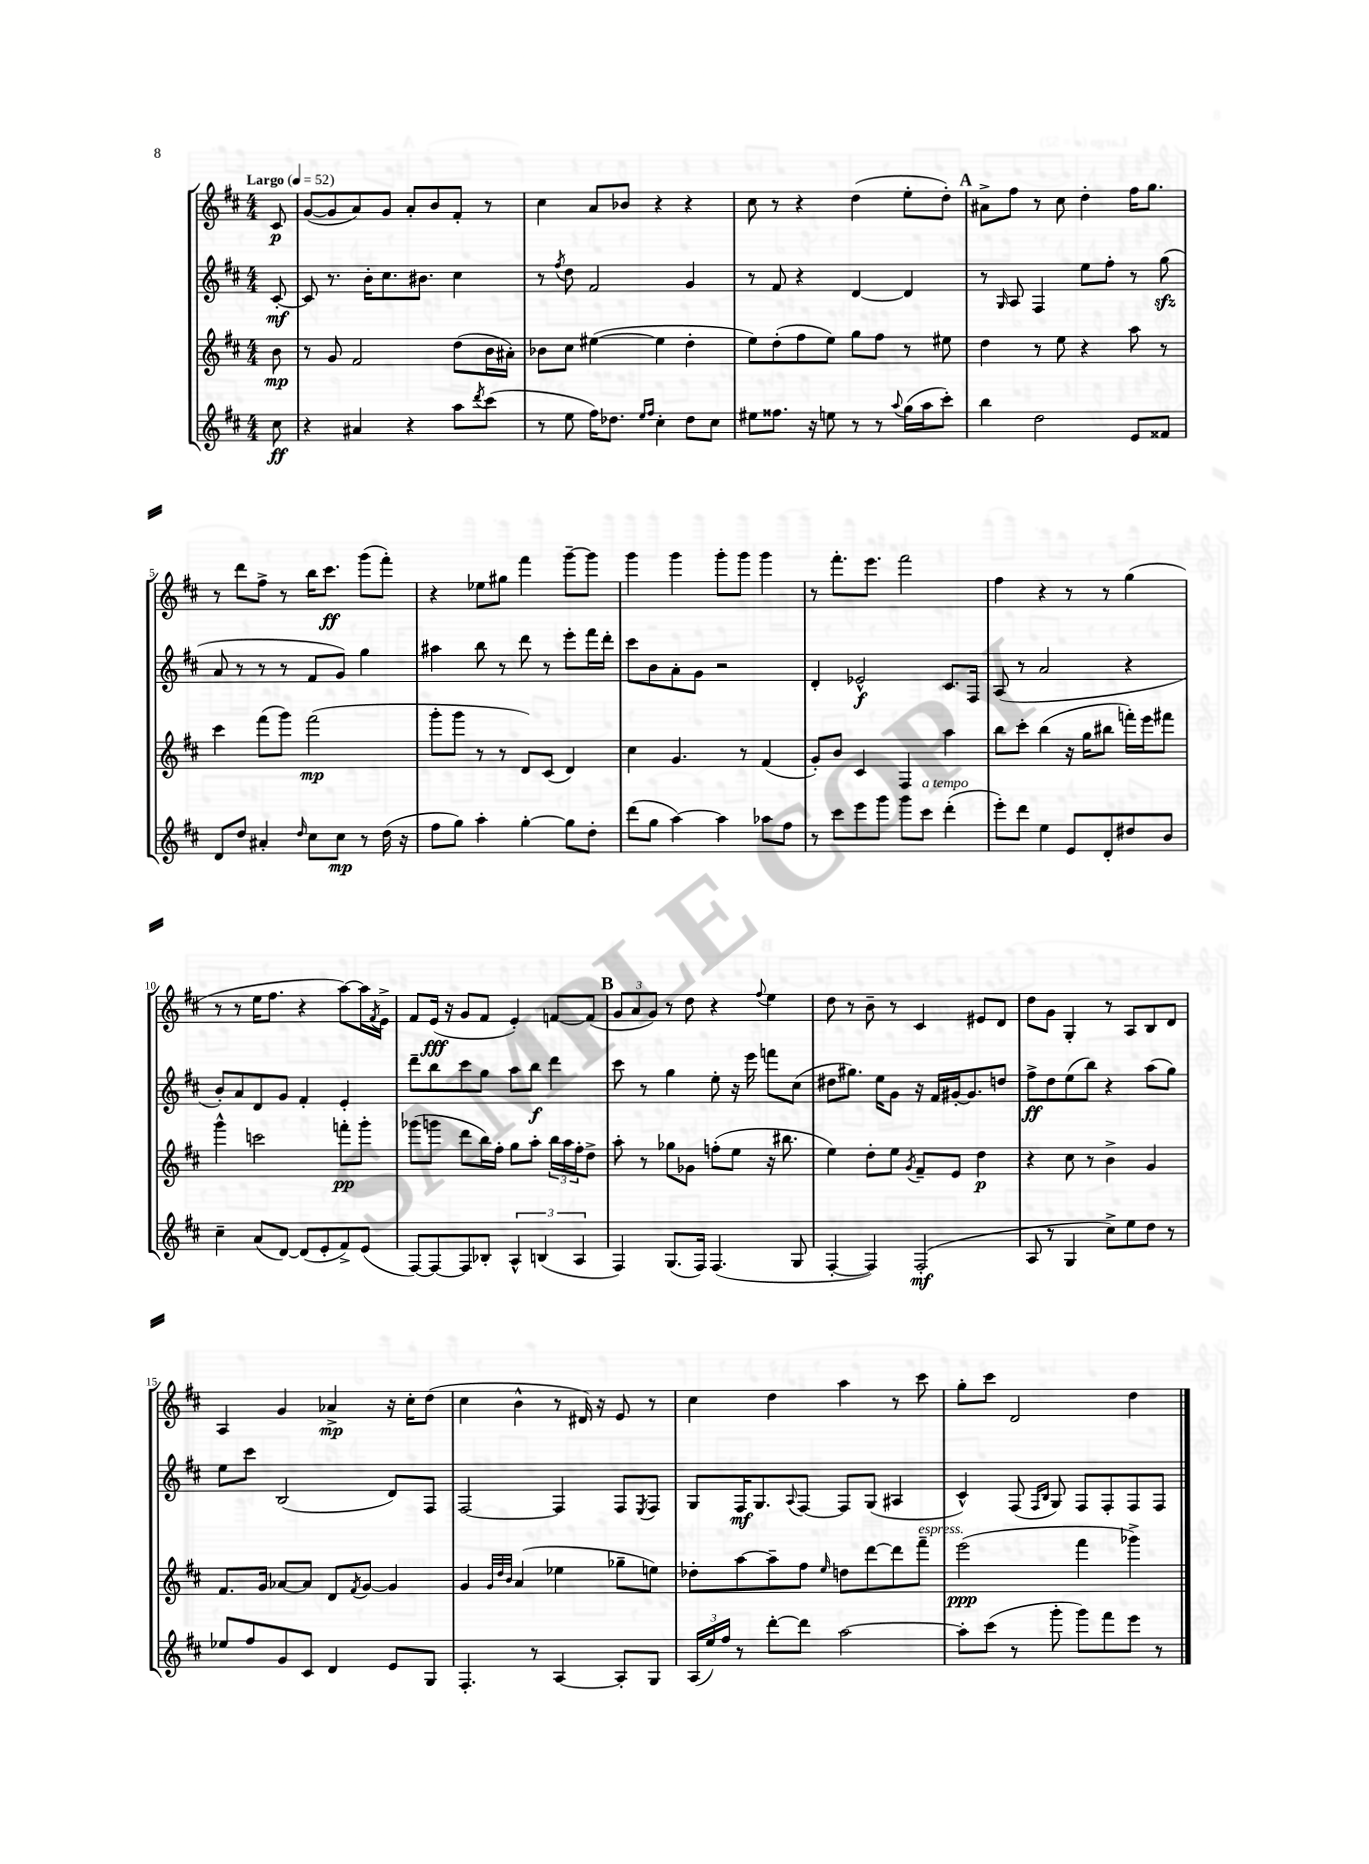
<<
\new StaffGroup <<
\new Staff = "s0" {
    \clef treble \key d \major \numericTimeSignature \time 4/4 \partial 8 \tempo "Largo" 4 = 52
    cis'8\p |
    g'8~( g'8 a'8) g'8 a'8-. b'8 fis'8-. r8 |
    cis''4 a'8 bes'8 r4 r4 |
    cis''8 r8 r4 d''4( e''8-. d''8-.) |
    \mark \markup { \bold "A" } ais'8-> fis''8 r8 cis''8 d''4-. fis''16 g''8. |
    r8 d'''8 fis''8-> r8 b''16 cis'''8.\ff g'''8( fis'''8-.) |
    r4 ees''8 gis''8 fis'''4 g'''8~-- g'''8 |
    g'''4 g'''4 g'''8-. g'''8 g'''4 |
    r8 fis'''8.-. e'''8. fis'''2 |
    fis''4 r4 r8 r8 g''4( |
    r8 r8 e''16 fis''8. r4 a''8~) a''16 \acciaccatura { fis'8 } e'16-> |
    fis'8 e'16\fff( r16 g'8 fis'8 e'4-.) f'8~ f'8( |
    \mark \markup { \bold "B" } \tuplet 3/2 { g'8 a'8 g'8) } r8 d''8 r4 \appoggiatura { fis''8 } e''4 |
    d''8 r8 b'8-- r8 cis'4 eis'8 d'8 |
    d''8 g'8 g4-. r8 a8 b8 d'8 |
    a4 g'4 aes'4->\mp r16 cis''16-. d''8( |
    cis''4 b'4-^ r8 dis'16) r16 e'8 r8 |
    cis''4 d''4 a''4 r8 cis'''8 |
    g''8-. cis'''8 d'2 d''4 \bar "|." |
}
\new Staff = "s1" {
    \clef treble \key d \major \numericTimeSignature \time 4/4 \partial 8
    cis'8~-.\mf |
    cis'8 r8. b'16-. cis''8. bis'8. cis''4 |
    r8 \acciaccatura { fis''8 } d''8 fis'2 g'4 |
    r8 fis'8 r4 d'4~ d'4 |
    \mark \markup { \bold "A" } r8 \grace { g16 } a8 fis4 e''8 fis''8-. r8 g''8\sfz( |
    a'8 r8 r8 r8 fis'8 g'8) g''4 |
    ais''4 b''8 r8 d'''8 r8 e'''8-. fis'''16 d'''16-. |
    cis'''8 b'8 a'8-. g'8 r2 |
    d'4-. ees'2-^\f cis'8. fis16 |
    a8( r8 a'2 r4 |
    b'8-.) a'8 d'8 g'8 fis'4-. e'4-. |
    d'''8-- b''8 cis'''8 g''8 a''8 b''8\f d'''4 |
    \mark \markup { \bold "B" } cis'''8 r8 g''4 e''8-. r16 e'''16 f'''8 cis''8( |
    dis''8 gis''8.) e''16 g'8 r16 fis'16 gis'16~-. gis'8. d''8 |
    fis''8->\ff d''8 e''8( b''8) r4 a''8( g''8) |
    e''8 cis'''8 b2( d'8) fis8 |
    fis2~ fis4 fis8 \acciaccatura { e8 } fis8 |
    g8 fis16\mf g8. \appoggiatura { a8 } fis8~ fis8 g8( ais4 |
    cis'4-^) fis8( \grace { fis16 b16 } g8) fis8 fis8-. fis8 fis8 \bar "|." |
}
\new Staff = "s2" {
    \clef treble \key d \major \numericTimeSignature \time 4/4 \partial 8
    b'8\mp |
    r8 g'8 fis'2 d''8( b'16 ais'16-.) |
    bes'8 cis''8 eis''4~( eis''4 d''4-. |
    e''8) d''8-.( fis''8 e''8) g''8 fis''8 r8 eis''8 |
    \mark \markup { \bold "A" } d''4 r8 e''8 r4 a''8 r8 |
    cis'''4 fis'''8( g'''8) fis'''2\mp( |
    g'''8-. g'''8 r8 r8 d'8) cis'8( d'4) |
    cis''4 g'4. r8 fis'4( |
    g'8-.) b'8 cis'4 fis4 a''4 |
    b''8 cis'''8-. b''4( r16 g''16 bis''8 f'''16-.) e'''16 fis'''8 |
    g'''4-^ c'''2 f'''8-.\pp g'''8-. |
    ges'''8( g'''8 d'''8 b''16) fis''16-. g''8 a''8-. \tuplet 3/2 { b''16 a''16 fis''16-. } d''8-> |
    \mark \markup { \bold "B" } a''8-. r8 ges''8 ges'8 f''8-.( e''8 r16 bis''8. |
    e''4) d''8-. e''8 \acciaccatura { g'8 } fis'8-- e'8 d''4\p |
    r4 cis''8 r8 b'4-> g'4 |
    fis'8. g'16 aes'8~ aes'8 d'8 \acciaccatura { fis'8 } g'8~ g'4 |
    g'4 \grace { g'32 d''32 b'32 } a'4( ees''4 ges''8-- e''8) |
    des''8-. a''8~ a''8-- fis''8 \grace { e''16 } d''8 d'''8~ d'''8 fis'''8--^\markup { \italic "espress." } |
    e'''2\ppp( fis'''4 ges'''4->) \bar "|." |
}
\new Staff = "s3" {
    \clef treble \key d \major \numericTimeSignature \time 4/4 \partial 8
    cis''8\ff |
    r4 ais'4 r4 a''8 \acciaccatura { d'''8 } cis'''8( |
    r8 e''8 fis''16) des''8. \grace { e''16 fis''16 } cis''4-. des''8 cis''8 |
    eis''8 fisis''8. r16 e''8 r8 r8 \appoggiatura { a''8 } g''16( a''16 cis'''8-.) |
    \mark \markup { \bold "A" } b''4 d''2 e'8 fisis'8 |
    d'8 d''8 ais'4-. \grace { d''16 } cis''8 cis''8\mp r8 d''16( r16 |
    fis''8 g''8) a''4-. g''4~-. g''8 d''8-. |
    d'''8( g''8 a''4~) a''4 aes''8 fis''8 |
    r8 cis'''8 e'''8 g'''8 g'''8 cis'''8^\markup { \italic "a tempo" } d'''4-.( |
    e'''8-.) d'''8 e''4 e'8 d'8-. dis''8 b'8 |
    cis''4-- a'8( d'8~) d'8( e'8-. fis'8->) e'8( |
    fis8~) fis8~ fis8 bes8-. \tuplet 3/2 { a4-^ b4( a4 } |
    \mark \markup { \bold "B" } fis4) g8.( fis16) fis4.( g8 |
    fis4~-. fis4) fis2-.\mf( |
    a8 r8 g4 cis''8->) e''8 d''8 r8 |
    ees''8 fis''8 g'8 cis'8 d'4 e'8 g8 |
    fis4.-. r8 a4~ a8-. g8 |
    \tuplet 3/2 { a16( e''16) fis''16 } r8 d'''8~-. d'''8 a''2~ |
    a''8-. cis'''8( r8 g'''8-. g'''8) fis'''8 e'''8 r8 \bar "|." |
}
>>
>>
